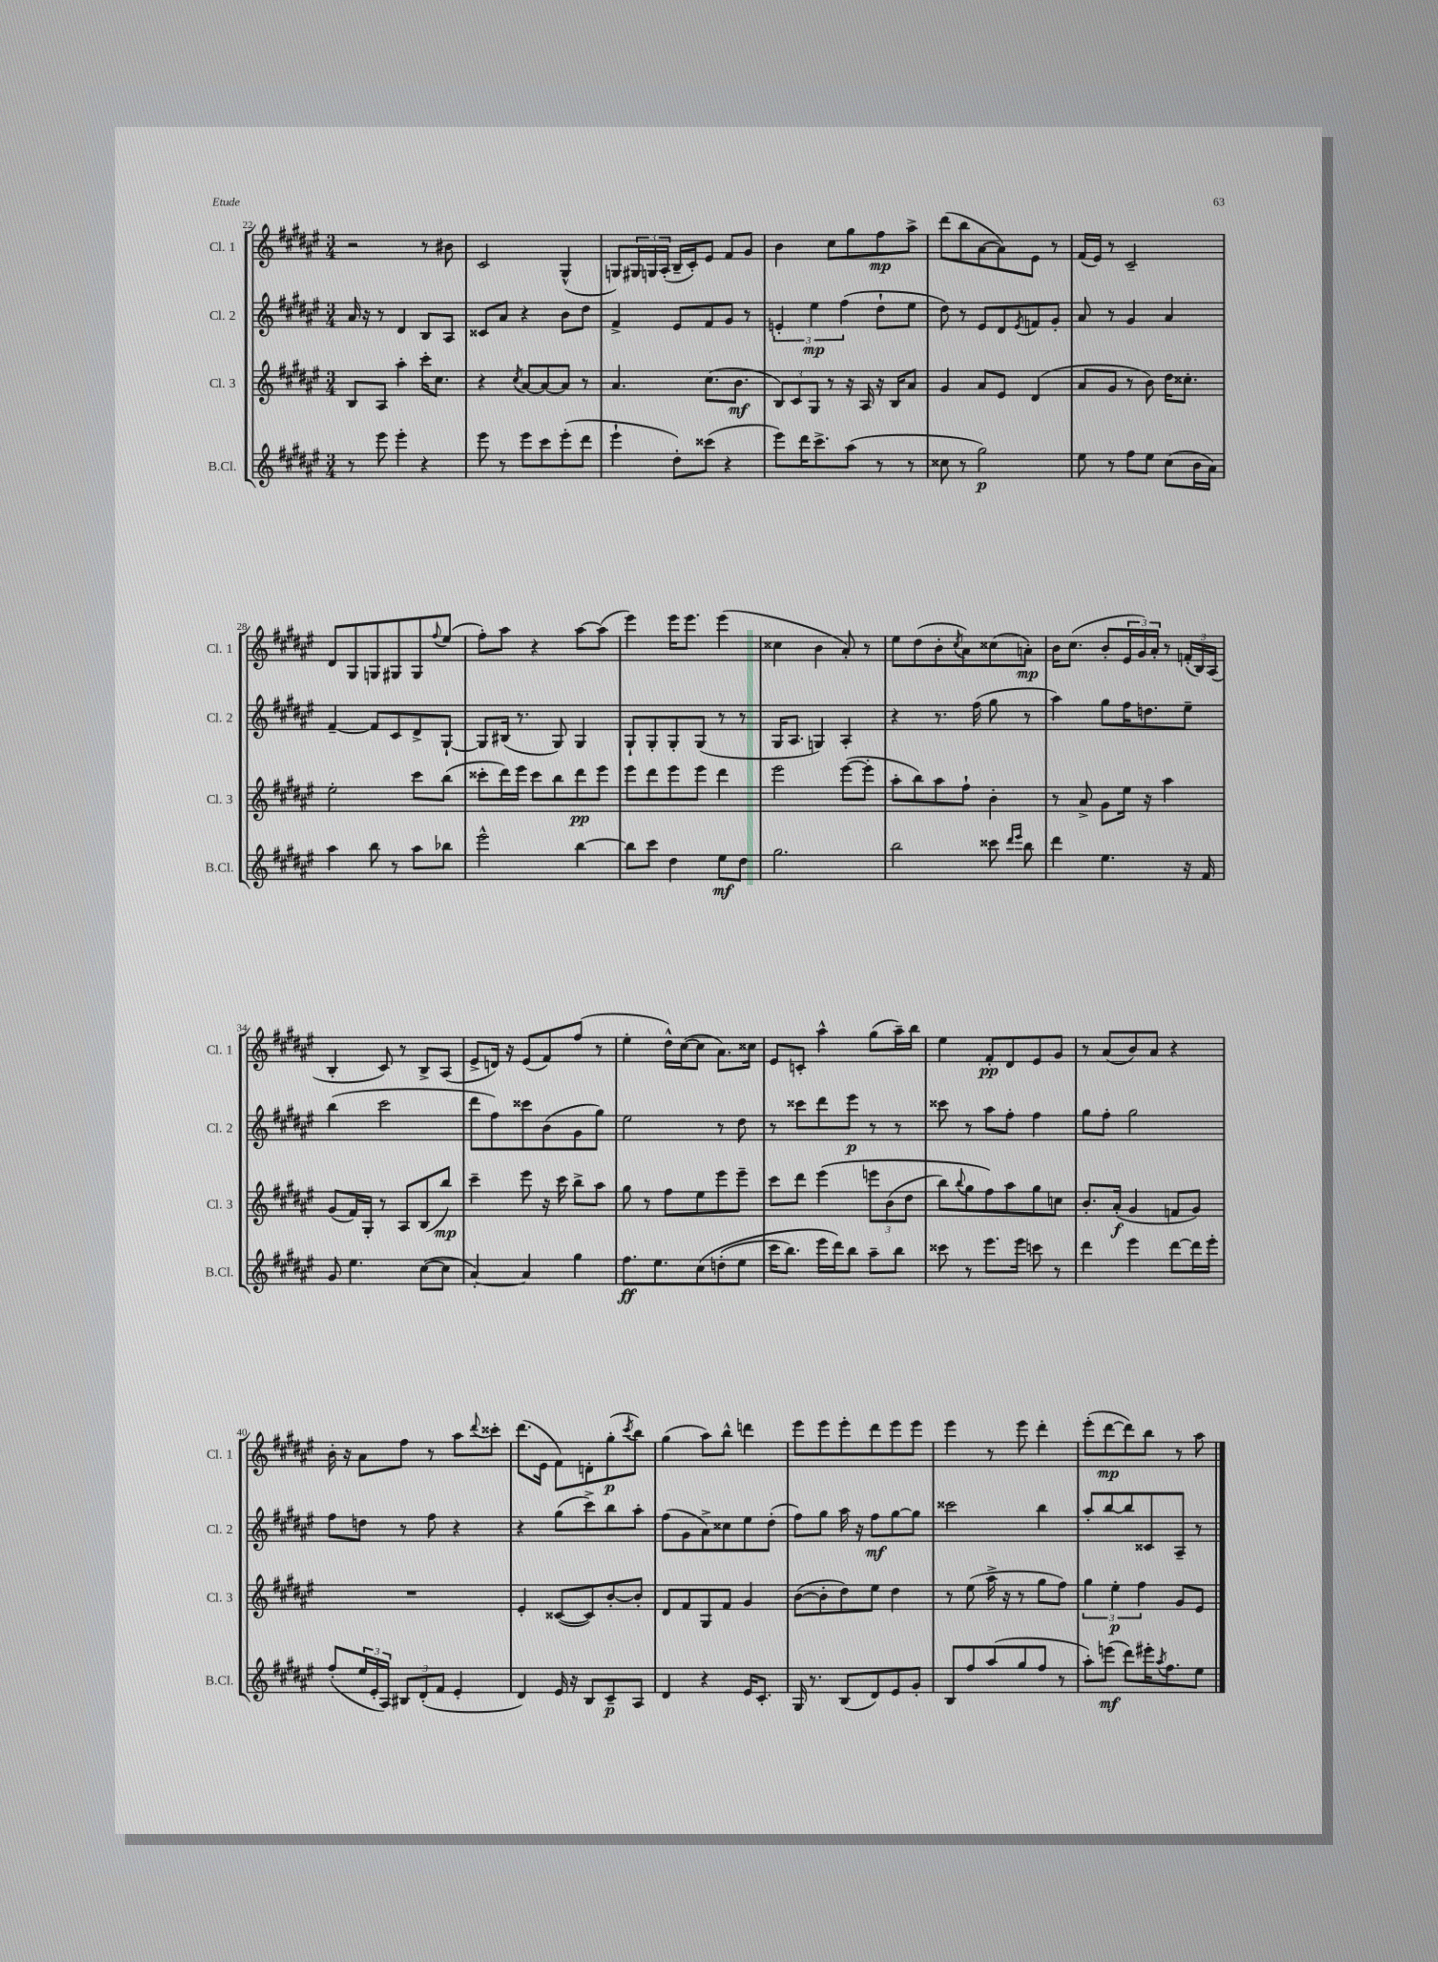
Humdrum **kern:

**kern	**kern	**kern	**kern
*staff4	*staff3	*staff2	*staff1
*clefG2	*clefG2	*clefG2	*clefG2
*k[f#c#g#d#a#e#]	*k[f#c#g#d#a#e#]	*k[f#c#g#d#a#e#]	*k[f#c#g#d#a#e#]
*M3/4	*M3/4	*M3/4	*M3/4
8r	8B/L	16a#/	2r
.	.	16r	.
8eee#\	8A#/J	8r	.
4eee#'\	4aa#'\	4d#/	.
4r	16ccc#'\LK	8B/L	8r
.	8.cc#\J	.	.
.	.	8A#/J	8b#\
=	=	=	=
8eee#\	4r	8c##/L	2c#/
8r	.	8a#/J	.
.	8qcc#/	.	.
8eee#\L	[8a#/L	4r	.
8ccc#\	8a#/_	.	.
(8eee#'\	8a#/]J	8b\L	(4G#^^/
8ddd#\J	8r	8dd#\J	.
=	=	=	=
4eee#`\	4.a#/	4f#^/	8G/L)
.	.	.	24G#/L
.	.	.	24G/
.	.	.	(24A#'/JJ
8dd#'\L)	.	8e#/L	16B~/LL
.	.	.	16c#'/J)
(8ccc##\J	(8.cc#\L	8f#/	8e#/J
4r	.	8g#/J	8f#/L
.	8.b\J	.	.
.	.	8r	8g#/J
=	=	=	=
8eee#\L)	12B/L)	6e'/	4b\
.	12c#/	.	.
16ddd#\K	.	.	.
.	12G#/J	6ee#\	.
8.ccc#^\	.	.	.
.	8r	.	8cc#\L
.	.	(6ff#\	.
(8aa#\J	16r	.	8gg#\
.	16A#/	.	.
8r	16r	8dd#`\L	8ff#\
.	16B/LK	.	.
8r	8a#/J	8ee#\J	8aa#^\J
=	=	=	=
8cc##\	4g#/	8dd#\)	(8ddd#\L
8r	.	8r	8bb\
2gg#\)	8a#/L	8e#/L	[8a#\
.	8e#/J	8d#/	8a#\])
.	.	8qe#/	.
.	(4d#/	8f/	8e#\J
.	.	8g#'/J	8r
=	=	=	=
8ee#\	8a#/L	8a#/	(16f#/LL
.	.	.	16e#/JJ)
8r	8g#/J	8r	8r
8ff#\L	8r	4g#/	2c#~/
8ee#\J	8b\)	.	.
(8cc#\L	16dd#\LK	4a#/	.
.	8.cc##'\J	.	.
16b\L	.	.	.
16a#\JJ)	.	.	.
=	=	=	=
4aa#\	2ee#'\	[4f#~/	8d#/L
.	.	.	8G#/
8bb\	.	8f#/]L	8G/
8r	.	8c#/	8G#/
8aa#\L	8ccc#\L	8d#^/	8G#/
.	.	.	8qqff#/
8bb-\J	(8bb\J	[8G#`/J	(8ee#/J
=	=	=	=
2eee#^^\	8ccc##'\L	8G#/]L	8ff#'\L)
.	16ddd#\L)	(16B#/Jk	8aa#\J
.	16eee#\JJ	8.r	.
.	8ccc##\L	.	4r
.	8bb\	8G#/)	.
[4bb\	8ddd#\	4G#/	[8aa#\L
.	8eee#\J	.	(8aa#\]J
=	=	=	=
8bb\]L	8eee#\L	8G#`/L	4eee#\)
8ccc#\J	8ddd#\	8G#'/	.
4dd#\	8eee#\	8G#'/	16eee#\LK
.	.	.	8.eee#\J
.	8eee#\J	(8G#/J	.
8ee#\L	4ddd#\	8r	(4eee#\
8dd#\J	.	8r	.
=	=	=	=
2.gg#\	2eee#\	16G#/LK	4cc##\
.	.	8.A#/J	.
.	.	4G/)	4b\
.	([8eee#\L	4A#'/	8a#'/)
.	8eee#'\]J	.	8r
=	=	=	=
2bb\	8aa#'\L	4r	8ee#\L
.	8bb\)	.	(8dd#\
.	8aa#\	8.r	8b'\
.	.	.	8qcc#/
.	8ff#`\J	.	8a#\)
.	.	(16ff#\	.
8ccc##\	4b'\	8gg#\	(8cc##\
16qqddd#/LL	.	.	.
16qqeee#/JJ	.	.	.
8bb\	.	8r	8a'\J)
=	=	=	=
4ddd#\	8r	4aa#\)	16b\LK
.	.	.	(8.cc#\J
.	8a#^/	.	.
4.ee#\	8g#\L	8gg#\L	8b'/L
.	16ee#\Jk	16ff#\K	24e#/L
.	.	.	24g#/)
.	16r	8.dd\	.
.	.	.	24a#'/JJ
.	4aa#\	.	8r
16r	.	8ee#~\J	(24f'/LL
.	.	.	24B/)
16f#/	.	.	.
.	.	.	(24A#/JJ
=	=	=	=
8g#/	(8g#/L	(4bb\	4B'/
4.ee#\	16f#/L)	.	.
.	16G#'/JJ	.	.
.	8r	2ccc#\	8c#/)
.	8A#/L	.	8r
([8cc#\L	(8B/	.	8B^/L
8cc#\]J	8bb/J)	.	(8A#/J
=	=	=	=
[4a#'/)	4ccc#~\	8ddd#\L	8e#^/L
.	.	8ff#\)	16d/Jk)
.	.	.	16r
4a#/]	8eee#\	8ccc##\	(8e#/L
.	16r	(8b\	8f#/)
.	16ccc#\	.	.
4gg#\	8bb^\L	8g#\	(8ff#/J
.	8aa#\J	8gg#\J)	8r
=	=	=	=
8.ff#\L	8gg#\	2ee#\	4ee#'\
.	8r	.	.
8.ee#\	.	.	.
.	8ff#\L	.	16dd#^^\LL)
.	.	.	([16cc#\J
&(8cc#\	8ee#\	.	8cc#\]J
(8dd'\	8eee#\	8r	8.a#\L)
8ee#\J	8eee#~\J	8dd#\	.
.	.	.	16cc##\Jk
=	=	=	=
16ccc#\LK	8ccc#\L	8r	8e#/L
8.bb\J)	.	.	.
.	8ddd#\J	8ccc##\L	8c'/J
16eee#\LL	&(4eee#\	8ddd#\	4aa#^^\
16ddd#\J&)	.	.	.
8bb\J	.	8eee#\J	.
8aa#~\L	12eee\L	8r	(8gg#\L
.	(12b\	.	.
8bb\J	.	8r	16aa#~\L)
.	12dd#\J	.	.
.	.	.	16bb\JJ
=	=	=	=
8ccc##\	8bb\L)	8ccc##\	4ee#\
.	8qqbb/	.	.
8r	8gg#\	8r	.
8.eee#\L	8ff#\&)	8aa#\L	8f#'/L
.	8aa#\	8ff#'\J	8d#/
16eee#\Jk	.	.	.
8ccc\	8gg#\	4ff#\	8e#/
8r	8cc\J	.	8g#/J
=	=	=	=
4ddd#\	8.b'/L	8gg#\L	8r
.	.	8ff#'\J	(8a#/L
.	(16a#'/Jk	.	.
4eee#\	4g#/	2gg#\	8b/)
.	.	.	8a#/J
[8ddd#\L	8f/L	.	4r
16ddd#\]L	8g#/J)	.	.
16eee#'\JJ	.	.	.
=	=	=	=
(8ff#'/L	2.r	8ff#\L	16b'\
.	.	.	16r
24ee#/L	.	8dd\J	8a#\L
24e#'/	.	.	.
24A#/JJ)	.	.	.
12B#/L	.	8r	8ff#\J
(12d#'/	.	.	.
.	.	8ff#\	8r
12f#/J	.	.	.
4e#'/	.	4r	8aa#\L
.	.	.	8qqddd#/
.	.	.	8ccc##'\J
=	=	=	=
4d#/)	4e#'/	4r	(8.ddd#\L
.	.	.	16e#\Jk
16e#/	([8c##/L	(8gg#\L	8f#\L)
16r	.	.	.
8B/L	8c##/])	8ccc#^\)	8d'\
8c#~/	[8b'/	8bb\	(8gg#'\
.	.	.	8qccc#/
8A#/J	8b'/]J	8aa#'\J	8bb\J)
=	=	=	=
4d#/	8d#/L	(8ff#\L	(4gg#\
.	8f#/	8g#\	.
4r	8G#/	8a#^\)	8aa#\L)
.	8f#/J	8cc##\	8bb^^\J
16e#/LK	4g#/	8ee#\	4ddd\
8.c#'/J	.	.	.
.	.	(8dd#'\J	.
=	=	=	=
16G#/	([8b\L	8ff#\L)	8eee#\L
8.r	.	.	.
.	8b'\]	8gg#\J	8eee#\
(8B/L	8dd#\)	16aa#\	8eee#'\
.	.	16r	.
8d#/)	8ee#\J	8ff#\L	8ddd#\
8e#/	4dd#\	[8gg#\	8eee#\
8g#'/J	.	8gg#\]J	8eee#\J
=	=	=	=
8B/L	8r	2ccc##\	4eee#\
8ff#/	(8ee#\	.	.
(8aa#/	16aa#^\	.	8r
.	16r	.	.
8gg#/	8r	.	8eee#\
8ff#/J	8gg#\L	4bb\	4ddd#'\
8r	8ff#\J)	.	.
=	=	=	=
8aa#'\L)	6gg#\	8aa#'/L	(8eee#'\L
(8eee\J	.	[8bb/	[8ddd#\
.	6ee#'\	.	.
8ddd#\L)	.	8bb/]	8ddd#\])
.	6ff#\	.	.
16eee#'\K	.	8c##/	8bb\J
8qaa#/	.	.	.
8.ff#\	.	.	.
.	8g#/L	8A#~/J	8r
8ee#\J	8e#/J	8r	8aa#\
==	==	==	==
*-	*-	*-	*-
